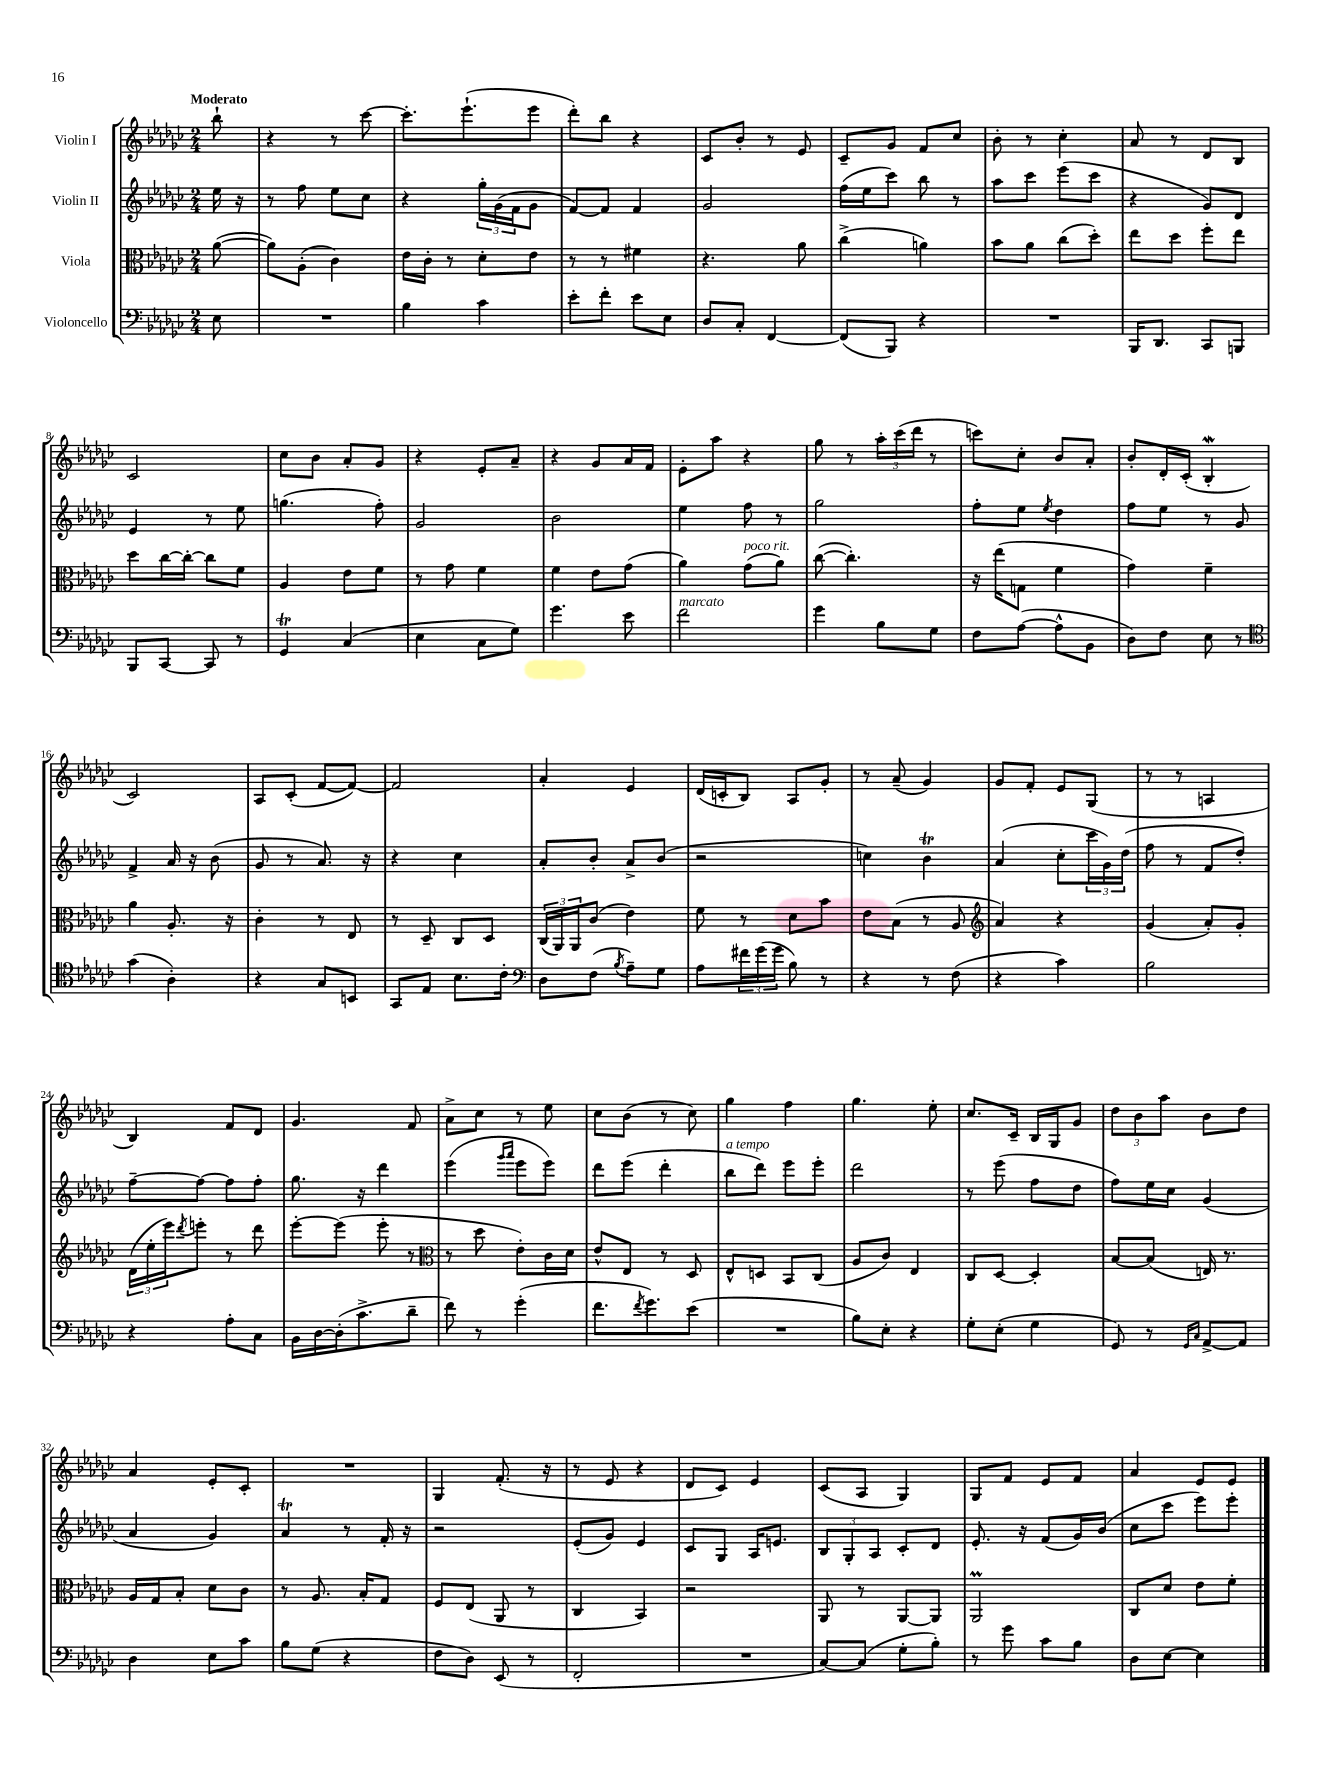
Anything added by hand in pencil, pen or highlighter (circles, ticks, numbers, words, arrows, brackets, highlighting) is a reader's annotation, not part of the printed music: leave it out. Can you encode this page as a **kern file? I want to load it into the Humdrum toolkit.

**kern	**kern	**kern	**kern
*part4	*part3	*part2	*part1
*staff4	*staff3	*staff2	*staff1
*I"Violoncello	*I"Viola	*I"Violin II	*I"Violin I
*clefF4	*clefC3	*clefG2	*clefG2
*k[b-e-a-d-g-c-]	*k[b-e-a-d-g-c-]	*k[b-e-a-d-g-c-]	*k[b-e-a-d-g-c-]
*M2/4	*M2/4	*M2/4	*M2/4
=	=	=	=
!	!	!	!LO:TX:a:B:t=Moderato
8E-\	([8a-\	16ee-\	8bb-`\
.	.	16r	.
=1	=1	=1	=1
2r	8a-\L])	8r	4r
.	(8A-'\J	8ff\	.
.	4c-\)	8ee-\L	8r
.	.	8cc-\J	[8ccc-\
=2	=2	=2	=2
4B-\	16e-\LL	4r	8.ccc-'\L]
.	16c-'\JJ	.	.
.	8r	.	.
.	.	.	(8.eee-`\
4c-\	8d-'\L	24gg-'\LL	.
.	.	(24g-\	.
.	.	24f\J	.
.	8e-\J	8g-\J	8eee-\J
=3	=3	=3	=3
8e-'\L	8r	[8f/L)	8ddd-'\L)
8f'\J	8r	8f/J]	8bb-\J
8e-\L	4f#X\	4f/	4r
8E-\J	.	.	.
=4	=4	=4	=4
8D-/L	4.r	2g-/	8c-/L
8C-'/J	.	.	8b-'/J
[4FF/	.	.	8r
.	8a-\	.	8e-/
=5	=5	=5	=5
(8FF/L]	(4cc-^\	(16ff\LL	8c-~/L
.	.	16ee-\J	.
8BBB-/J)	.	8ccc-\J)	8g-/J
4r	4an\)	8bb-\	8f/L
.	.	8r	8cc-/J
=6	=6	=6	=6
2r	8b-\L	8aa-\L	8b-'\
.	8a-\J	8ccc-\J	8r
.	(8cc-\L	(8eee-\L	4cc-'\
.	8dd-'\J)	8ccc-\J	.
=7	=7	=7	=7
16BBB-/KL	8ee-\L	4r	8a-/
8.DD-/J	.	.	.
.	8dd-\J	.	8r
8CC-/L	8ff'\L	8g-/L)	8d-/L
8BBBn/J	8ee-\J	8d-/J	8B-/J
!!LO:LB:g=z
=8	=8	=8	=8
8BBB-/L	8dd-\L	4e-/	2c-/
[8CC-/J	[16cc-\L	.	.
.	16cc-'\JJ_	.	.
8CC-/]	8cc-\L]	8r	.
8r	8f\J	8ee-\	.
=9	=9	=9	=9
4GG-T/	4A-/	(4.ggn\	8cc-\L
.	.	.	8b-\J
(4C-/	8e-\L	.	8a-'/L
.	8f\J	8ff'\)	8g-/J
=10	=10	=10	=10
4E-\	8r	2g-/	4r
.	8g-\	.	.
8C-\L	4f\	.	8e-'/L
8G-\J)	.	.	8a-~/J
=11	=11	=11	=11
4.g-\	4f\	2b-\	4r
.	8e-\L	.	8g-/L
8e-\	(8g-\J	.	16a-/L
.	.	.	16f/JJ
=12	=12	=12	=12
!LO:TX:a:i:t=marcato	!	!	!
2f\	4a-\)	4ee-\	8e-'\L
.	.	.	8aa-\J
!	!LO:TX:a:i:t=poco rit.	!	!
.	(8g-\L	8ff\	4r
.	8a-\J)	8r	.
=13	=13	=13	=13
4g-\	([8cc-\	2gg-\	8gg-\
.	4.cc-'\])	.	8r
8B-\L	.	.	24aa-'\LL
.	.	.	(24ccc-\
.	.	.	24ddd-\JJ
8G-\J	.	.	8r
=14	=14	=14	=14
8F\L	16r	8ff'\L	8cccn\L)
.	(16ee-\KL	.	.
([8A-\J	8Gn\J	8ee-\J	8cc-'\J
.	.	8qee-/	.
8A-^^\L]	4f\	4dd-\	8b-/L
8BB-\J	.	.	8a-'/J
=15	=15	=15	=15
8D-\L)	4g-\)	8ff\L	8b-'/L
8F\J	.	8ee-\J	16d-'/L
.	.	.	(16c-'/JJ
8E-\	4f~\	8r	4B-W'/
8r	.	8g-/	.
!!LO:LB:g=z
=16	=16	=16	=16
*clefC4	*	*	*
(4g-\	4a-\	4f^/	2c-/)
4A-'\)	8.A-'/	16a-/	.
.	.	16r	.
.	.	(8b-\	.
.	16r	.	.
=17	=17	=17	=17
4r	4c-'\	8g-/	8A-/L
.	.	8r	(8c-'/J
8G-/L	8r	8.a-/)	[8f/L
8BBn/J	8E-/	.	8f/J_)
.	.	16r	.
=18	=18	=18	=18
8GG-/L	8r	4r	2f/]
8E-/J	8D-~/	.	.
8.B-\L	8C-/L	4cc-\	.
.	8D-/J	.	.
16c-'\Jk	.	.	.
=19	=19	=19	=19
*clefF4	*	*	*
8D-\L	(24C-/LL	8a-'/L	4a-'/
.	24AA-/)	.	.
.	24AA-/J	.	.
(8F\J	(8c-/J	8b-'/J	.
8qB-/	.	.	.
8A-~\L)	4e-\)	8a-^/L	4e-/
8G-\J	.	(8b-/J	.
=20	=20	=20	=20
8A-\L	8f\	2r	(16d-/LL
.	.	.	16cn'/J
24f#X\L	8r	.	8B-/J)
(24g-\	.	.	.
24g-\JJ	.	.	.
8B-\)	8d-\L	.	8A-/L
8r	8b-\J	.	8g-'/J
=21	=21	=21	=21
4r	8e-\L	4ccn\)	8r
.	(8B-\J	.	(8a-~/
8r	8r	4b-t\	4g-/)
(8F\	8A-/	.	.
=22	=22	=22	=22
*	*clefG2	*	*
4r	4a-/)	(4a-/	8g-/L
.	.	.	8f'/J
4c-\)	4r	8cc-'\L	8e-/L
.	.	24ccc-\L	(8G-/J
.	.	24g-\)	.
.	.	(24dd-\JJ	.
=23	=23	=23	=23
2B-\	(4g-/	8ff\	8r
.	.	8r	8r
.	8a-'/L)	8f/L	4An/
.	8g-'/J	8dd-'/J)	.
!!LO:LB:g=z
=24	=24	=24	=24
4r	(24d-\LL	[8ff~\L	4B-/)
.	24ee-'\	.	.
.	24eee-\J)	.	.
.	8qddd-/	.	.
.	8eeen'\J	8ff\J_	.
8A-'\L	8r	8ff\L]	8f/L
8C-\J	8ddd-\	8ff'\J	8d-/J
=25	=25	=25	=25
16BB-\LL	[8eee-'\L	8.gg-\	4.g-/
[16D-\	.	.	.
(16D-'\J]	(8eee-\J]	.	.
8.c-^\	.	16r	.
.	8eee-'\	4ddd-\	.
8d-~\J	8r	.	8f/
=26	=26	=26	=26
*	*clefC3	*	*
8f\)	8r	(4eee-\	8a-^\L
8r	8dd-\	.	8cc-\J
.	.	16qqggg-/LL	.
.	.	16qqaaa-/JJ	.
(4g-'\	8e-'\L)	8eee-\L	8r
.	16c-\L	8eee-\J)	8ee-\
.	16d-\JJ	.	.
=27	=27	=27	=27
8.f\L	8e-^^/L	8ddd-\L	8cc-\L
.	8E-/J	(8eee-\J	(8b-\J
8qf/	.	.	.
8.g-\)	.	.	.
.	8r	4ddd-'\	8r
(8e-\J	8D-/	.	8cc-\)
=28	=28	=28	=28
!	!	!LO:TX:a:i:t=a tempo	!
2r	8E-^^/L	8bb-\L	4gg-\
.	8Dn/J	8ddd-\J)	.
.	8BB-/L	8eee-\L	4ff\
.	(8C-/J	8eee-'\J	.
=29	=29	=29	=29
8B-\L)	8A-/L	2ddd-\	4.gg-\
8E-'\J	8c-/J)	.	.
4r	4E-/	.	.
.	.	.	8ee-'\
=30	=30	=30	=30
8G-'\L	8C-/L	8r	8.cc-/L
(8E-'\J	[8D-/J	(8eee-\	.
.	.	.	16c-~/Jk
4G-\	4D-'/]	8ff\L	16B-/LL
.	.	.	16G-/J
.	.	8dd-\J	8g-/J
=31	=31	=31	=31
8GG-/)	[8B-/L	8ff\L)	12dd-\L
.	.	.	12b-\
8r	(8B-/J]	16ee-\L	.
.	.	.	12aa-\J
.	.	16cc-\JJ	.
16qqGG-/LL	.	.	.
16qqC-/JJ	.	.	.
[8AA-^/L	16En/)	(4g-/	8b-\L
.	8.r	.	.
8AA-/J]	.	.	8dd-\J
!!LO:LB:g=z
=32	=32	=32	=32
4D-\	16A-/LL	4a-/	4a-/
.	16G-/J	.	.
.	8B-'/J	.	.
8E-\L	8d-\L	4g-/)	8e-'/L
8c-\J	8c-\J	.	8c-'/J
=33	=33	=33	=33
8B-\L	8r	4a-T/	2r
(8G-\J	8.A-/	.	.
4r	.	8r	.
.	16B-'/KL	.	.
.	8G-/J	16f'/	.
.	.	16r	.
=34	=34	=34	=34
8F\L	8F/L	2r	4G-/
8D-\J)	(8E-/J	.	.
(8EE-/	8AA-/	.	(8.f'/
8r	8r	.	.
.	.	.	16r
=35	=35	=35	=35
2FF'/	4C-/	(8e-'/L	8r
.	.	8g-/J)	8e-/
.	4BB-/)	4e-/	4r
=36	=36	=36	=36
2r	2r	8c-/L	8d-/L
.	.	8G-/J	8c-/J)
.	.	16A-/KL	4e-/
.	.	8.en/J	.
=37	=37	=37	=37
[8C-/L)	8AA-/	12B-/L	(8c-/L
.	.	12G-'/	.
(8C-/J]	8r	.	8A-/J
.	.	12A-/J	.
8G-'\L	[8AA-/L	8c-'/L	4G-/)
8B-'\J)	8AA-/J]	8d-/J	.
=38	=38	=38	=38
8r	2AA-M/	8.e-'/	8G-/L
8g-\	.	.	8f/J
.	.	16r	.
8c-\L	.	(8f/L	8e-/L
8B-\J	.	16g-/L)	8f/J
.	.	(16b-/JJ	.
=39	=39	=39	=39
8D-\L	8C-/L	8cc-\L	4a-/
[8E-\J	8d-/J	8ccc-\J	.
4E-\]	8e-\L	8eee-\L)	8e-/L
.	8f'\J	8eee-'\J	8e-/J
==	==	==	==
*-	*-	*-	*-
